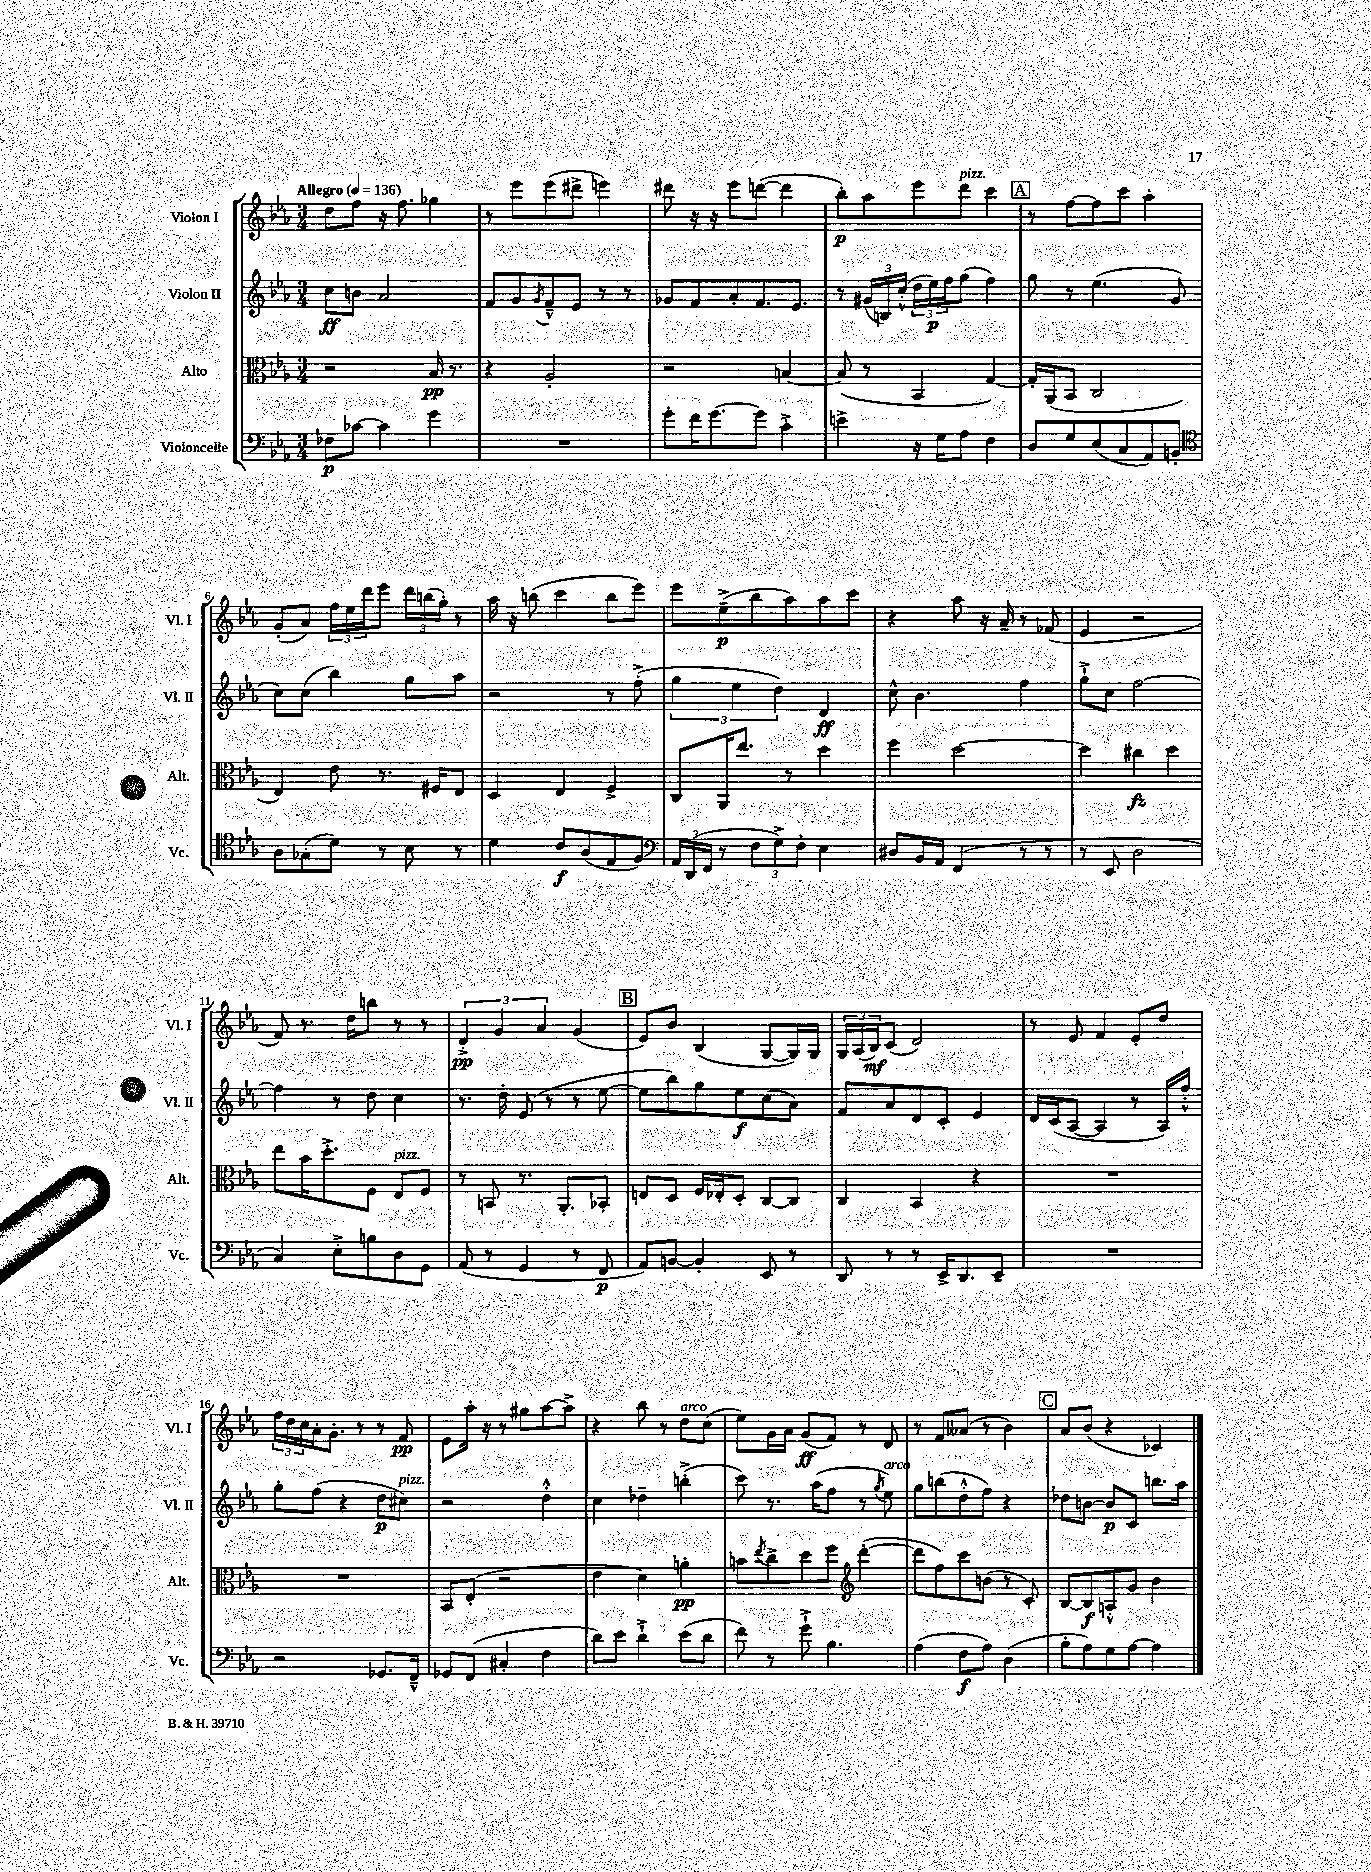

**kern	**kern	**kern	**kern
*staff4	*staff3	*staff2	*staff1
*clefF4	*clefC3	*clefG2	*clefG2
*k[b-e-a-]	*k[b-e-a-]	*k[b-e-a-]	*k[b-e-a-]
*M3/4	*M3/4	*M3/4	*M3/4
*MM136	*MM136	*MM136	*MM136
8F-	2r	8cc	8dd
[8c-	.	8b	8ff
4c-]	.	2a-	16r
.	.	.	8.ff
4g	16B-	.	4gg-
.	8.r	.	.
=	=	=	=
2.r	4r	8f	8r
.	.	8g	8eee-
.	.	8qg	.
.	2A-'	8f~^^	(8eee-
.	.	8e-	8ddd#^
.	.	8r	4eee)
.	.	8r	.
=	=	=	=
8g'	2r	8g-	8ddd#
16f	.	8f	16r
[8.g	.	.	16r
.	.	8a-'	8eee-
8g]	.	8.f	([8ddd
4c'^	[4B	.	4ddd]
.	.	8.e-	.
=	=	=	=
4e^	(8B]	8r	8bb-')
.	8r	(24g#	8aa-
.	.	24B)	.
.	.	(24cc'^^	.
16r	4BB-	24dd	8eee-
.	.	24ee-)	.
16G	.	.	.
.	.	24ff	.
8A-	.	(8gg	8ddd
4F	[4G)	4ff)	4ccc
=	=	=	=
8D	16G']	8gg	8r
.	(16AA-	.	.
8G	8BB-	8r	[8ff
(8E-	2C	(4.ee-	8ff]
8C	.	.	8ccc
8AA-)	.	.	4aa-'
8BB'	.	8g	.
=	=	=	=
*clefC4	*	*	*
8A-	4E-)	8cc)	(8g'
(8G-'	.	(8cc	8a-)
8d)	8e-	4bb-)	24ff
.	.	.	24ee-
.	.	.	24ddd
8r	8.r	.	8eee-
8B-	.	8gg	24ddd
.	.	.	(24bb
.	16F#	.	.
.	.	.	24gg')
8r	8E-	8aa-	8r
=	=	=	=
4d	4D	2r	16aa-
.	.	.	16r
.	.	.	(8bb
8c	4E-	.	4ccc
(8A-	.	.	.
8E-	4F^	8r	8bb
8F)	.	(8ff'^	8eee-)
=	=	=	=
*clefF4	*	*	*
24AA-	8C	6gg	8eee-
(24DD	.	.	.
24FF	.	.	.
8r	16AA-	.	(8ee-~^
.	.	6ee-	.
.	8.ee-	.	.
12F	.	.	8bb-
12G^)	.	6dd)	.
.	8r	.	8aa-)
12F'	.	.	.
4E-	4dd	4d	8aa-
.	.	.	8ccc
=	=	=	=
8D#	4ff	8cc^^	4r
16BB-	.	4.b-	.
16AA-	.	.	.
(4FF	[2dd	.	8aa-
.	.	.	16r
.	.	.	16a-~
8r	.	4ff	8r
8r	.	.	(8f-
=	=	=	=
8r	4dd]	8gg`^	4e-
8EE-	.	8cc	.
2D	4cc#	[2ff	2r
.	4dd	.	.
=	=	=	=
4C)	8ee-	4ff]	8f)
.	16b-	.	8.r
.	8.dd'^	.	.
8E-'^	.	8r	.
.	.	.	16dd
8B	8F	8dd	8bb
8D	8E-	4cc	8r
8GG	8F	.	8r
=	=	=	=
(8AA-	8r	8.r	6d'^
8r	8BB	.	.
.	.	.	6g
.	.	16dd'	.
4GG	8.r	(8e-	.
.	.	.	6a-
.	.	8r	.
.	8.AA-'	.	.
8r	.	8r	(4g
8FF	8BB-'	[8ee-	.
=	=	=	=
8AA-)	8E	8ee-]	8e-)
[8BB	8D	8bb-)	8b-
4BB']	16F	8gg	(4B-
.	16E-'	.	.
.	8D'	8ee-	.
8EE-	[8C	(8cc	[8G
8r	8C]	8a-)	16G])
.	.	.	16G
=	=	=	=
8DD	4C	8f	24G
.	.	.	(24A-
.	.	.	24B-)
8r	.	8a-	(8c
8r	4BB-	8d	2d)
16EE-^	.	8c'	.
8.DD	.	.	.
.	4r	4e-	.
8EE-~	.	.	.
=	=	=	=
2.r	2.r	16d	8r
.	.	(16c	.
.	.	[8A-	8e-
.	.	4A-]	4f
.	.	8r	8e-'
.	.	16A-)	8dd
.	.	16ff'^^	.
=	=	=	=
2r	2.r	8gg'	24ff
.	.	.	24dd
.	.	.	24cc
.	.	(8ff	16a-'
.	.	.	8.g'
.	.	4r	.
.	.	.	8r
8.GG-	.	8dd	8r
.	.	8cc#)	8f
16FF~^^	.	.	.
=	=	=	=
8GG-	8BB-	2r	8e-
(8FF	(8E-'	.	16aa-'
.	.	.	16r
4C#'	2r	.	8r
.	.	.	8gg#
4F	.	4dd'^^	[8aa-
.	.	.	8aa-^]
=	=	=	=
8d)	4e-	4cc	4r
8e-	.	.	.
4d`^	4d)	4dd-~	8bb-
.	.	.	8r
(8e-	4a'	(4bb'^	8dd
8d	.	.	(8cc
=	=	=	=
8f)	8b	8ccc)	8ee-)
.	8qee-	.	.
8r	8cc^	8.r	16g
.	.	.	16a-
8g`^	8dd	.	(8g
.	.	(16aa-	.
4.B-	8ff	8ff	8f)
*	*clefG2	*	*
.	([4ddd'	8r	8r
.	.	8qgg	.
.	.	8ee-)	8d
=	=	=	=
(4A-	8ddd]	8gg	8r
.	8ff)	(8bb	8f
8F	8ccc	8dd'^^	(8a--
8A-)	(8b	8ff)	8r
(4D	8r	4r	4b-)
.	8c')	.	.
=	=	=	=
8B-'	[8B-	8dd-	8a-
8A-)	8B-]	[8b	(8b-
8G	8A'^^	8b]	4r
[8A-	8g	8c	.
4A-]	4b-	8.bb	4c-)
.	.	16aa-	.
==	==	==	==
*-	*-	*-	*-
